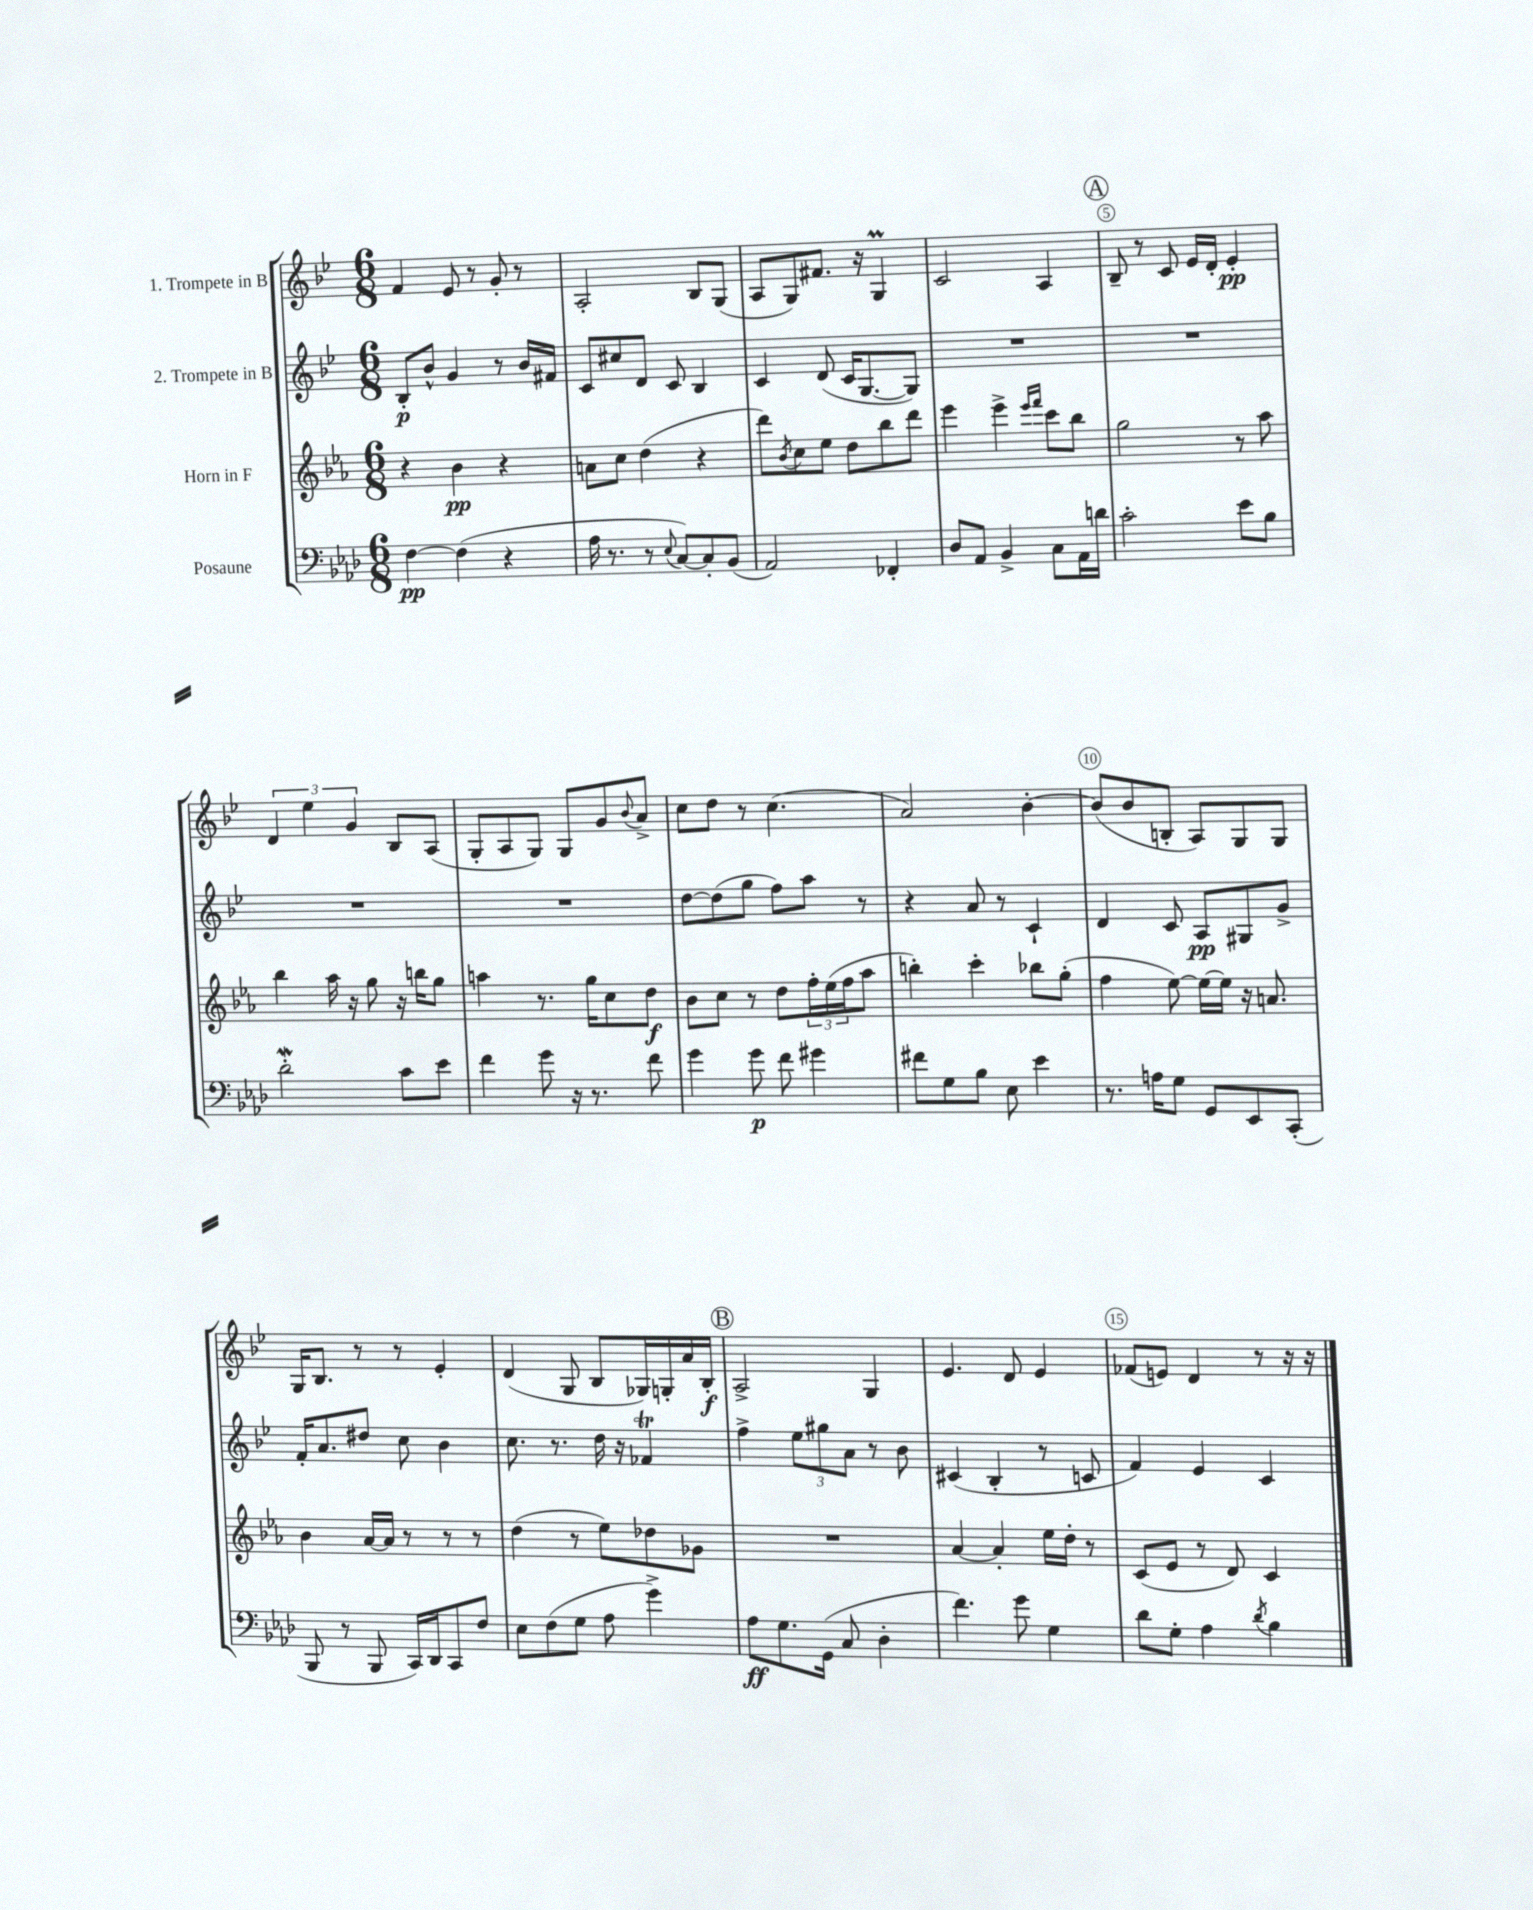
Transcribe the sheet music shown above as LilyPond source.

<<
\new StaffGroup <<
\new Staff = "s0" \with { instrumentName = "1. Trompete in B" } {
    \clef treble \key bes \major \numericTimeSignature \time 6/8
    f'4 ees'8 r8 g'8-. r8 |
    a2-. bes8 g8( |
    a8 g8) fis'8. r16 g4\prall |
    c'2 a4 |
    \mark \markup { \circle "A" } bes8-- r8 c'8 ees'16 d'16-. ees'4-.\pp |
    \tuplet 3/2 { d'4 ees''4 g'4 } bes8 a8( |
    g8-. a8 g8) g8 g'8 \appoggiatura { bes'8 } a'8-> |
    c''8 d''8 r8 c''4.( |
    a'2) bes'4~-. |
    bes'8( bes'8 b8-. a8) g8 g8 |
    g16 bes8. r8 r8 ees'4-. |
    d'4( g8 bes8 ges16) g16-. a'16 bes16-.\f |
    \mark \markup { \circle "B" } a2-> g4 |
    ees'4. d'8 ees'4 |
    fes'8( e'8) d'4 r8 r16 r16 \bar "|." |
}
\new Staff = "s1" \with { instrumentName = "2. Trompete in B" } {
    \clef treble \key bes \major \numericTimeSignature \time 6/8
    bes8-.\p bes'8-^ g'4 r8 bes'16 fis'16 |
    c'8 cis''8 d'8 c'8 bes4 |
    c'4 d'8( c'16 g8.~ g8) |
    R2. |
    \mark \markup { \circle "A" } R2. |
    R2. |
    R2. |
    d''8~ d''8( g''8 f''8) a''8 r8 |
    r4 a'8 r8 c'4-! |
    d'4 c'8 a8\pp gis8 g'8-> |
    f'16-. a'8. dis''8 c''8 bes'4 |
    c''8. r8. d''16 r16 fes'4\trill |
    \mark \markup { \circle "B" } f''4-> \tuplet 3/2 { ees''8 gis''8 a'8 } r8 bes'8 |
    cis'4( bes4-. r8 c'8 |
    f'4) ees'4 c'4 \bar "|." |
}
\new Staff = "s2" \with { instrumentName = "Horn in F" } {
    \clef treble \key ees \major \numericTimeSignature \time 6/8
    r4 bes'4\pp r4 |
    a'8 c''8 d''4( r4 |
    d'''8) \acciaccatura { bes'8 } c''8 ees''8 d''8 bes''8 d'''8 |
    ees'''4 ees'''4-> \grace { ees'''16 f'''16 } c'''8 bes''8 |
    \mark \markup { \circle "A" } g''2 r8 aes''8 |
    bes''4 aes''16 r16 g''8 r16 b''16 g''8 |
    a''4 r8. g''16 c''8 d''8\f |
    bes'8 c''8 r8 d''8 \tuplet 3/2 { f''16-. ees''16( f''16 } aes''8 |
    b''4-.) c'''4-. bes''8 g''8-.( |
    f''4 ees''8~) ees''16~ ees''16 r16 a'8. |
    bes'4 aes'16~ aes'16 r8 r8 r8 |
    d''4( r8 ees''8) des''8 ges'8 |
    \mark \markup { \circle "B" } R2. |
    aes'4~ aes'4-. ees''16 d''16-. r8 |
    c'8( ees'8 r8 d'8) c'4 \bar "|." |
}
\new Staff = "s3" \with { instrumentName = "Posaune" } {
    \clef bass \key aes \major \numericTimeSignature \time 6/8
    f4~\pp f4( r4 |
    aes16 r8. r8 \appoggiatura { ees8 } c8~) c8-. bes,8( |
    aes,2) fes,4-. |
    des8 aes,8 bes,4-> c8 aes,16 d'16 |
    \mark \markup { \circle "A" } c'2-. ees'8 bes8 |
    des'2-.\mordent c'8 ees'8 |
    f'4 g'8 r16 r8. f'8 |
    g'4 g'8\p f'8 gis'4 |
    fis'8 g8 bes8 ees8 ees'4 |
    r8. a16 g8 g,8 ees,8 c,8-.( |
    bes,,8 r8 bes,,8 c,16) des,16 c,8 f8 |
    ees8 f8( g8 aes8 g'4->) |
    \mark \markup { \circle "B" } aes8\ff g8. g,16( c8 des4-. |
    f'4.) g'8 g4 |
    des'8 g8-. aes4 \acciaccatura { des'8 } bes4 \bar "|." |
}
>>
>>
\layout { \context { \Score \override BarNumber.break-visibility = ##(#f #t #t) barNumberVisibility = #(every-nth-bar-number-visible 5) \override BarNumber.stencil = #(make-stencil-circler 0.1 0.3 ly:text-interface::print) } }
